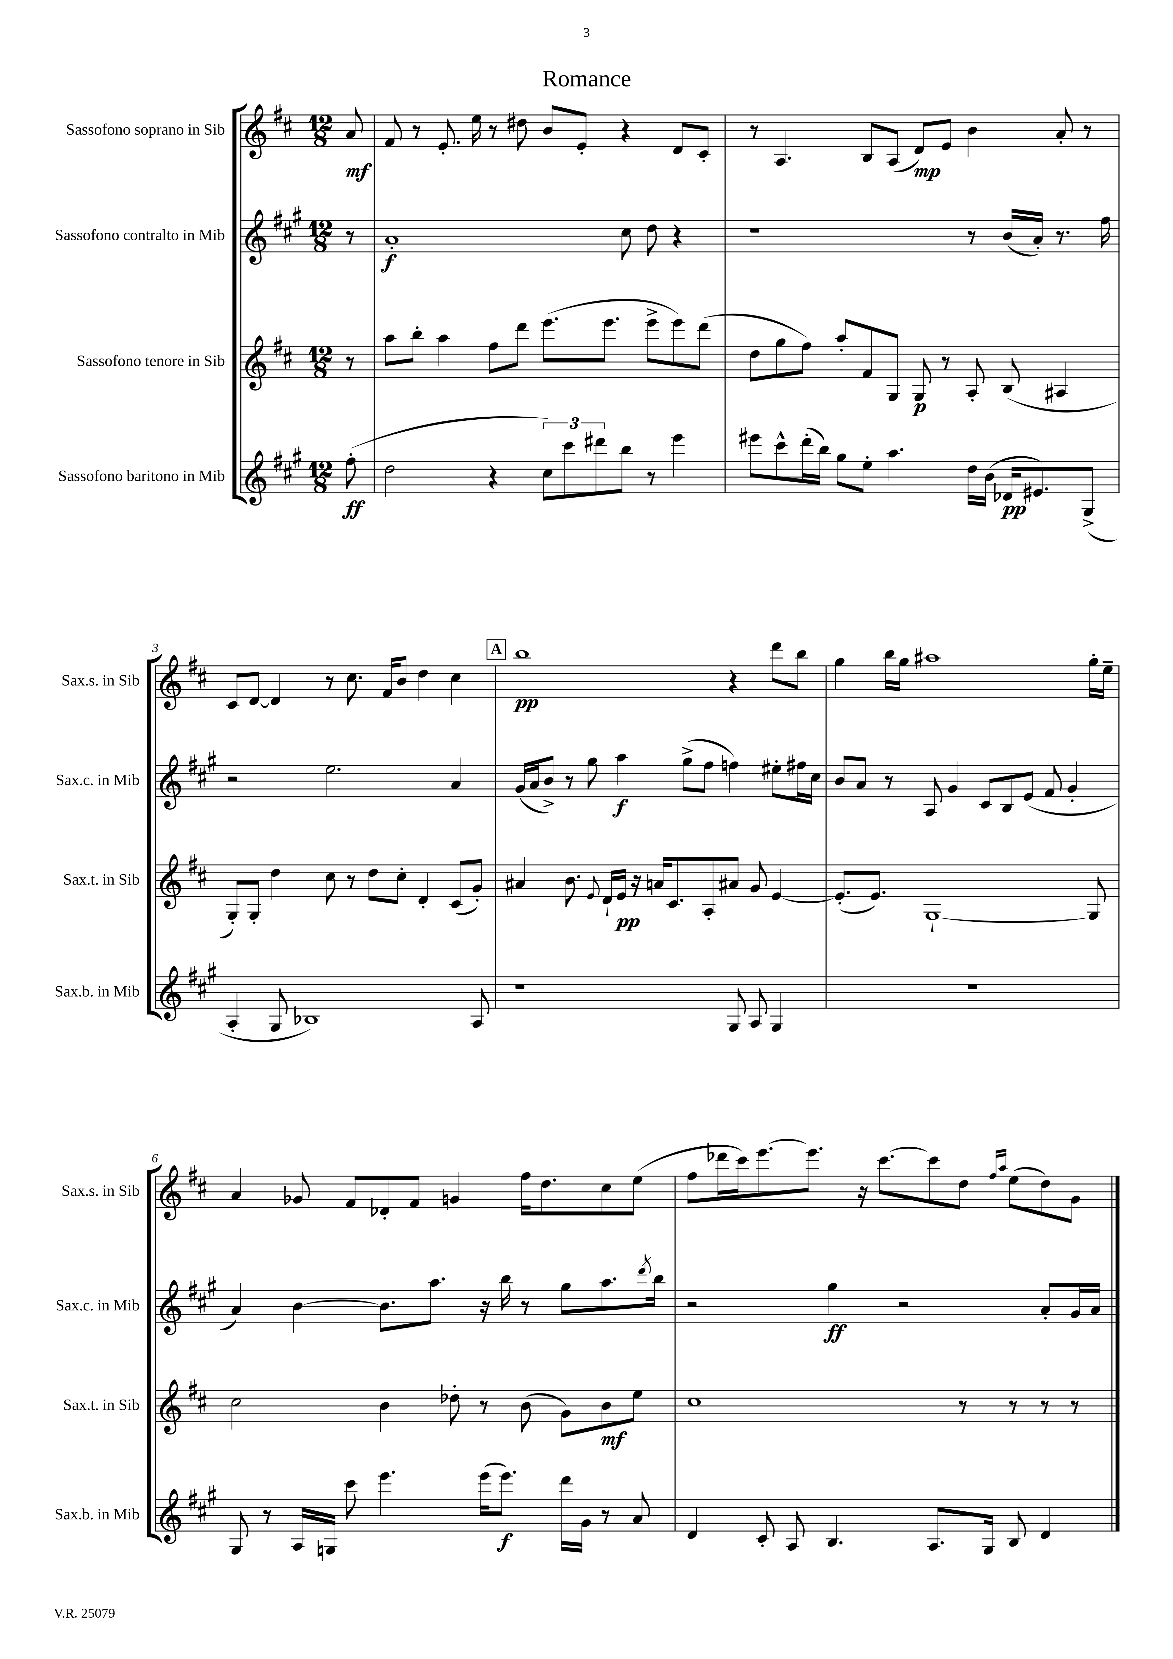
\header { title = "Romance" }
<<
\new StaffGroup <<
\new Staff = "s0" \with { instrumentName = "Sassofono soprano in Sib" shortInstrumentName = "Sax.s. in Sib" } {
    \clef treble \key d \major \numericTimeSignature \time 12/8 \partial 8
    a'8\mf |
    fis'8 r8 e'8.-. e''16 r8 dis''8 b'8 e'8-. r4 d'8 cis'8-. |
    r8 a4. b8 a8( d'8\mp) e'8 b'4 a'8-. r8 |
    cis'8 d'8~ d'4 r8 cis''8. fis'16 b'8 d''4 cis''4 |
    \mark \markup { \box "A" } b''1\pp r4 d'''8 b''8 |
    g''4 b''16 g''16 ais''1 g''16-. e''16-- |
    a'4 ges'8 fis'8 des'8-. fis'8 g'4 fis''16 d''8. cis''8 e''8( |
    fis''8 des'''16 cis'''16) e'''8.~ e'''8. r16 cis'''8.~ cis'''8 d''8 \grace { fis''16 a''16 } e''8( d''8) g'8 \bar "|." |
}
\new Staff = "s1" \with { instrumentName = "Sassofono contralto in Mib" shortInstrumentName = "Sax.c. in Mib" } {
    \clef treble \key a \major \numericTimeSignature \time 12/8 \partial 8
    r8 |
    a'1-.\f cis''8 d''8 r4 |
    r1 r8 b'16( a'16-.) r8. fis''16 |
    r2 e''2. a'4 |
    \mark \markup { \box "A" } gis'16( a'16 b'8->) r8 gis''8 a''4\f gis''8->( fis''8 f''4) eis''8-. fis''16 cis''16 |
    b'8 a'8 r8 a8 gis'4 cis'8 b8 e'8( fis'8 gis'4-. |
    a'4) b'4~ b'8. a''8. r16 b''16 r8 gis''8 a''8. \acciaccatura { d'''8 } b''16 |
    r2 gis''4\ff r2 a'8-. gis'16 a'16 \bar "|." |
}
\new Staff = "s2" \with { instrumentName = "Sassofono tenore in Sib" shortInstrumentName = "Sax.t. in Sib" } {
    \clef treble \key d \major \numericTimeSignature \time 12/8 \partial 8
    r8 |
    a''8 b''8-. a''4 fis''8 d'''8 e'''8.( e'''8. e'''8-> e'''8) d'''8( |
    d''8 g''8 fis''8) a''8-. fis'8 g8 g8\p r8 a8-. b8( ais4 |
    g8-.) g8-. d''4 cis''8 r8 d''8 cis''8-. d'4-. cis'8( g'8-.) |
    \mark \markup { \box "A" } ais'4 b'8. \appoggiatura { e'8 } d'16-! e'16\pp r16 a'16 cis'8. a8-. ais'8 g'8 e'4~ |
    e'8.-.( e'8.) g1~-! g8 |
    cis''2 b'4 des''8-. r8 b'8( g'8) b'8\mf e''8 |
    cis''1 r8 r8 r8 r8 \bar "|." |
}
\new Staff = "s3" \with { instrumentName = "Sassofono baritono in Mib" shortInstrumentName = "Sax.b. in Mib" } {
    \clef treble \key a \major \numericTimeSignature \time 12/8 \partial 8
    fis''8-.\ff( |
    d''2 r4 \tuplet 3/2 { cis''8) cis'''8 dis'''8 } b''8 r8 e'''4 |
    eis'''8 cis'''8-^ d'''16-.( b''16) gis''8 e''8-. a''4. d''16 b'16( des'16\pp eis'8.) gis8->( |
    a4-. gis8 bes1) a8 |
    \mark \markup { \box "A" } r1 gis8 a8 gis4 |
    R1. |
    gis8 r8 a16 g16 cis'''8 e'''4. e'''16( e'''8.\f) d'''16 gis'16 r8 a'8 |
    d'4 cis'8-. a8 b4. a8. gis16 b8 d'4 \bar "|." |
}
>>
>>
